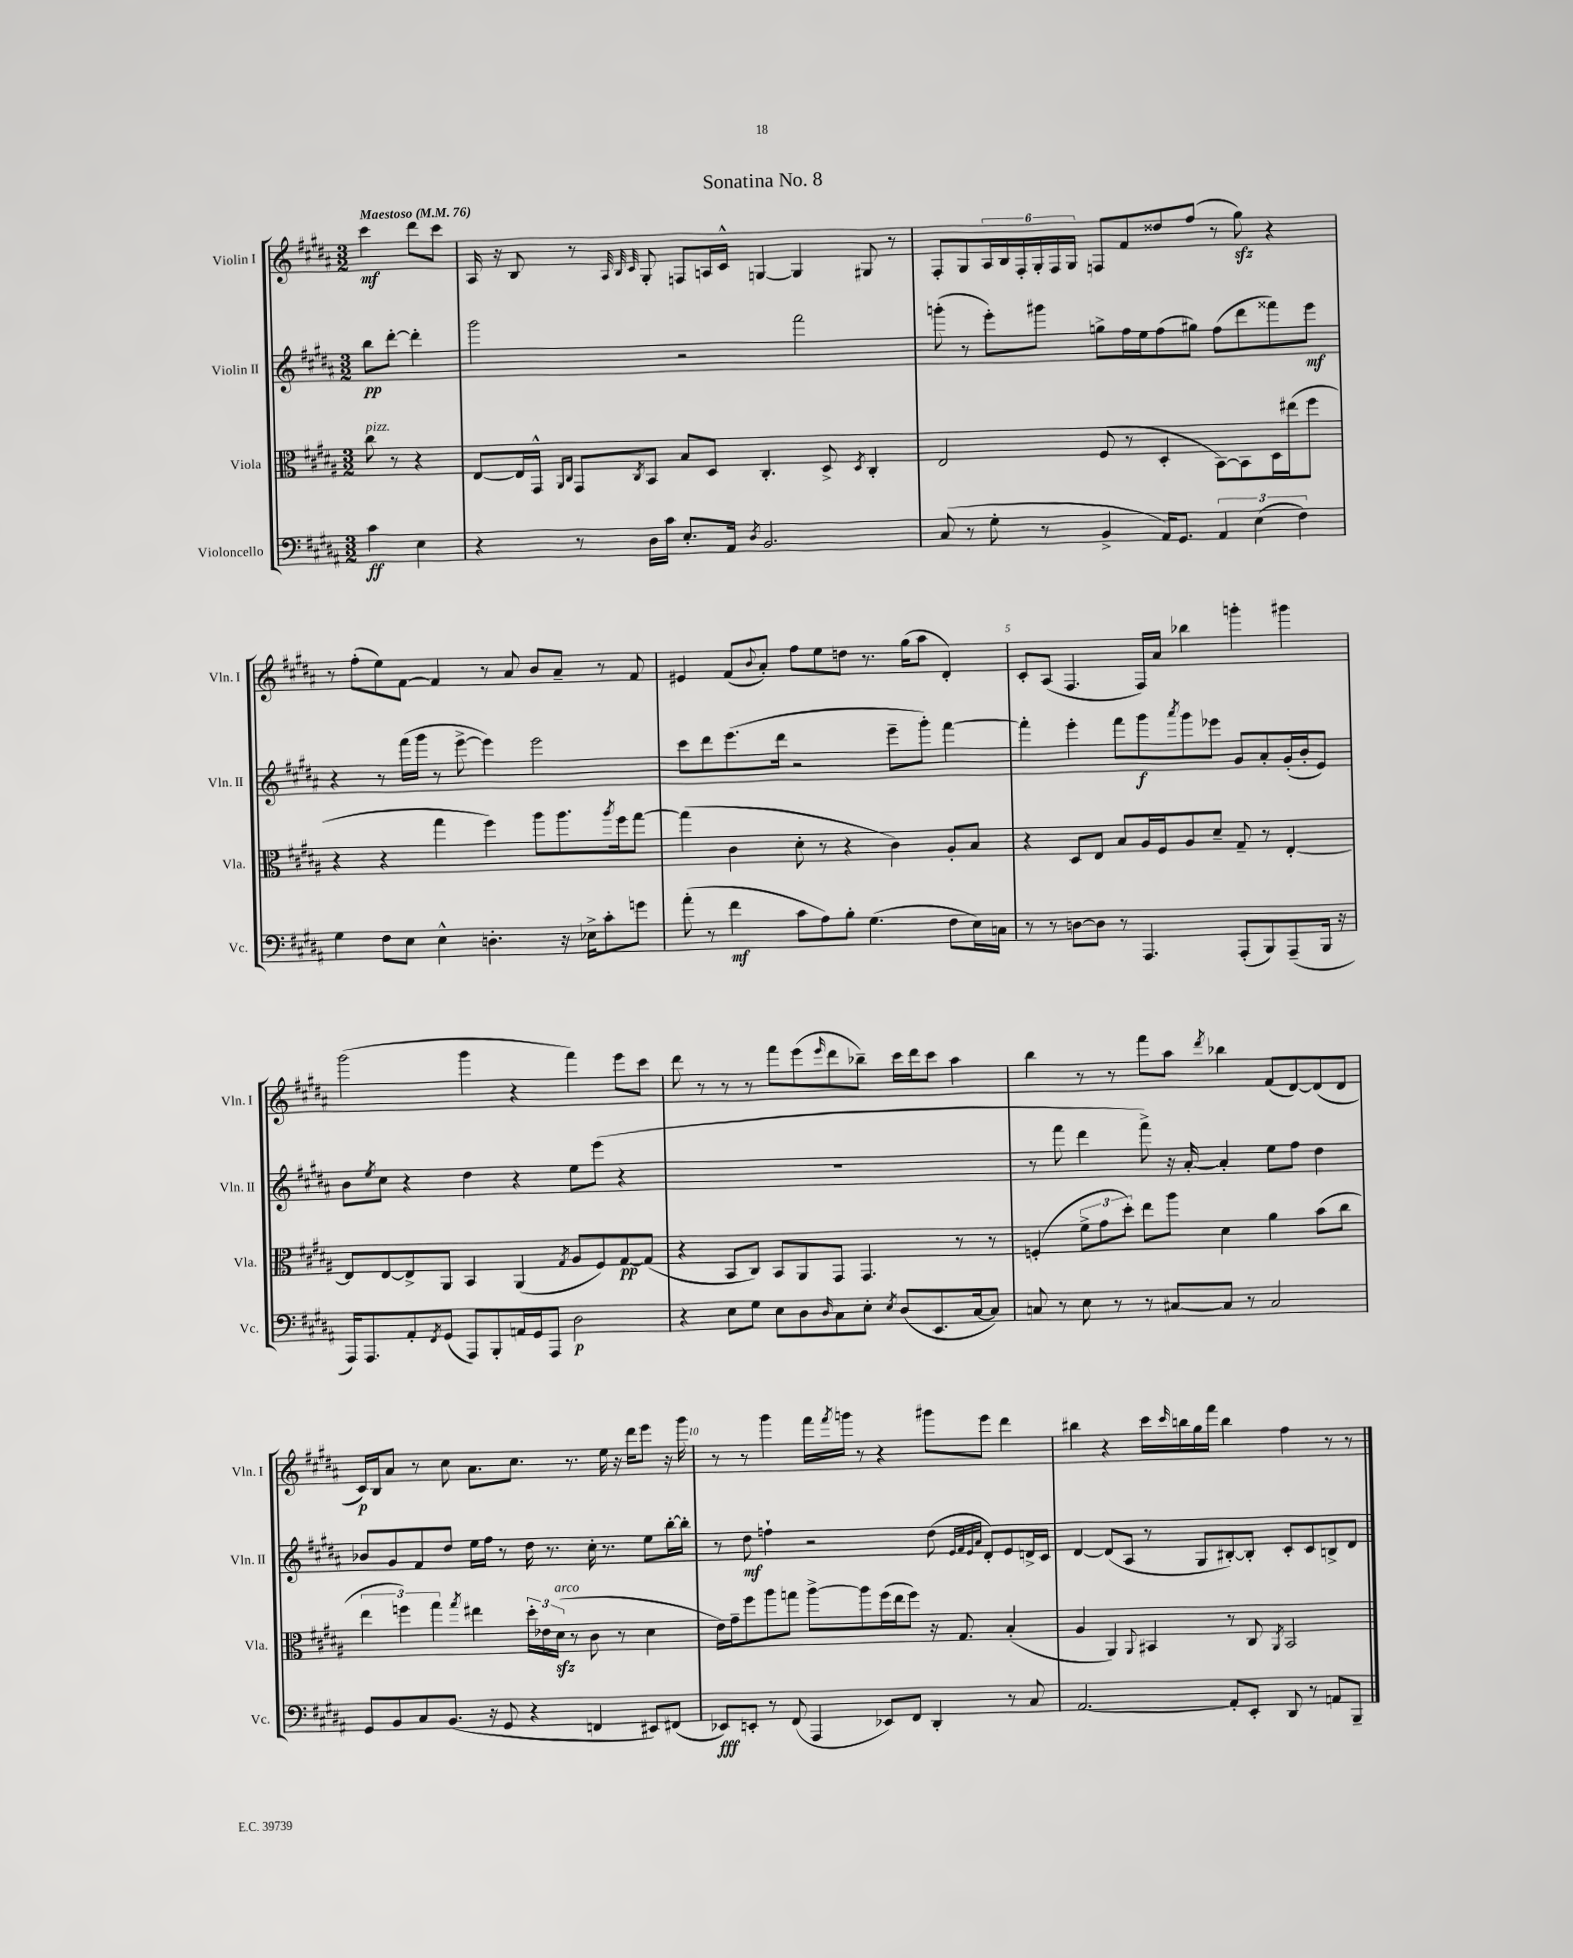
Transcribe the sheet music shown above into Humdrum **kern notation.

**kern	**kern	**kern	**kern
*staff4	*staff3	*staff2	*staff1
*clefF4	*clefC3	*clefG2	*clefG2
*k[f#c#g#d#a#]	*k[f#c#g#d#a#]	*k[f#c#g#d#a#]	*k[f#c#g#d#a#]
*M3/2	*M3/2	*M3/2	*M3/2
*MM76	*MM76	*MM76	*MM76
4c#\	8cc#\	8bb\L	4ccc#\
.	8r	[8ddd#'\J	.
4E\	4r	4ddd#'\]	8ddd#\L
.	.	.	8ccc#\J
=	=	=	=
4r	[8E/L	2ggg#\	16A#/
.	.	.	16r
.	16E/]L	.	8B/
.	16GG#^^/JJ	.	.
.	16qqAA#/LL	.	.
.	16qqC#/JJ	.	.
8r	8GG#/L	.	8r
.	.	.	32qqA#/
.	.	.	32qqB/
.	8qC#/	.	32qqc#/
16D#\LL	8BB/J	.	8G#'/
16c#\JJ	.	.	.
8.E'/L	8B/L	2r	8F/L
.	8D#/J	.	16A/L
16AA#/Jk	.	.	16c#^^/JJ
8qD#/	.	.	.
2.BB/	4.C#'/	.	[4G/
.	.	2fff#\	4G/]
.	8D#^/	.	.
.	8qD#/	.	.
.	4C#'/	.	8G#/
.	.	.	8r
=	=	=	=
(8C#/	2E/	(8ggg'\	8F#'/L
8r	.	8r	8G#/
8G#'\	.	8eee'\L)	24A#/L
.	.	.	24B/
.	.	.	24F#'/
8r	.	8ggg#\J	24G#'/
.	.	.	24F#/
.	.	.	24G#/JJ
4BB^/	(8F#/	8gg^\L	8F/L
.	8r	16ff#\L	8f#/
.	.	16ee\J	.
16AA#/LK)	4D#'/	(8ff#\	8dd##/
8.GG#/J	.	.	.
.	.	8gg#\J)	(8ff#/J
6AA#/	[8BB\L)	(8ff#\L	8r
.	8BB\]	8ddd#\	8gg#\)
(6E\	.	.	.
.	16D#\L	8fff##\)	4r
.	(16ee#\J	.	.
6F#\)	.	.	.
.	8ff#\J	8eee\J	.
=	=	=	=
4G#\	4r	4r	8r
.	.	.	(8ff#'\L
8F#\L	4r	8r	8ee\)
8E\J	.	(16fff#\LL	[8f#\J
.	.	16ggg#\JJ	.
4E^^\	4gg#\	8r	4f#/]
.	.	[8eee^\	.
4.D'\	4ff#\)	4eee\])	8r
.	.	.	8a#/
.	8aa#\L	2eee\	8b/L
16r	8.aa#\	.	8a#~/J
16E-^\LK	.	.	.
8c#'\	.	.	8r
.	8qaa#/	.	.
.	16ff#\k	.	.
8g\J	[8gg#\J	.	8f#/
=	=	=	=
(8a#'\	(4gg#\]	8ccc#\L	4e#/
8r	.	8ddd#\	.
4f#\	4c#\	(8.eee\	(8f#/L
.	.	.	8qqb/
.	.	.	8a#'/J)
.	.	16ddd#\Jk	.
8c#\L	8d#'\	2r	8ff#\L
8A#\)	8r	.	8ee\
8B'\J	4r	.	8dd\J
(4.G#\	.	.	8.r
.	4c#\)	8eee~\L	.
.	.	.	(16gg#\LK
.	.	8ggg#'\J)	8aa#\J
8F#\L	8A#'/L	[4fff#\	4d#'/)
16E\L)	8B/J	.	.
16C\JJ	.	.	.
=	=	=	=
8r	4r	4fff#'\]	8c#'/L
8r	.	.	(8A#/J
[8D\L	8D#/L	4eee'\	4.F#/
8D\]J	8E/J	.	.
8r	8B/L	8fff#\L	.
4.AAA#/	16A#/L	8ggg#\	16F#/LL)
.	16F#/J	.	16a#/JJ
.	.	8qaaa#/	.
.	8A#/	8ggg#\	4bb-\
.	8d#~/J	8eee-\J	.
(8AAA#'/L	8G#~/	8g#/L	4ggg'\
8BBB/)	8r	8a#'/	.
(8AAA#~/	[4E'/	(16g#'/L	4ggg#\
.	.	16b'/J	.
16BBB/Jk	.	8e/J)	.
16r	.	.	.
=	=	=	=
16AAA#/LK)	8E/]L	8b\L	(2ggg#\
8.AAA#/	.	.	.
.	.	8qee/	.
.	[8E/	8cc#\J	.
8AA#'/	8E^/]	4r	.
8qFF#/	.	.	.
(8GG#/J	8AA#/J	.	.
8AAA#/L)	4BB/	4dd#\	4ggg#\
8BBB'/	.	.	.
16AA/L	(4AA#/	4r	4r
16GG#/J	.	.	.
8AAA#/J	.	.	.
.	8qG#/	.	.
2D#\	8A#/L	8ee\L	4fff#\)
.	8F#/)	(8eee\J	.
.	[8G#/	4r	8eee\L
.	(8G#/]J	.	8ccc#\J
=	=	=	=
4r	4r	1.r	8ddd#\
.	.	.	8r
8E\L	8BB/L	.	8r
8G#\J	8C#/J)	.	8r
8E\L	8BB/L	.	8fff#\L
8D#\	8AA#/	.	(8eee\
16qqD#/	.	.	16qqeee/
8C#\	8GG#/J	.	8ddd#\
8E'\J	4.GG#/	.	8bb-~\J)
8qE/	.	.	.
(8D#/L	.	.	16ccc#\LL
.	.	.	16ddd#\J
8.EE/	.	.	8ccc#\J
.	8r	.	4aa#\
[16C#/k	.	.	.
8C#/]J)	8r	.	.
=	=	=	=
8C/	(4F'/	8r	4bb\
8r	.	8fff#\	.
8E\	12f#^\L	4ddd#\	8r
.	12g#\	.	.
8r	.	.	8r
.	12dd#'\J)	.	.
8r	8ee\L	8fff#^\)	8fff#\L
[8C#/L	8aa#\J	16r	8aa#\J
.	.	[16a#'/	.
.	.	.	8qddd#/
8C#/]J	4d#\	4a#'/]	4bb-\
8r	.	.	.
2C#/	4a#\	8ee\L	(8f#/L
.	.	8ff#\J	[8d#/)
.	(8b\L	4dd#\	(8d#/]
.	8cc#\J	.	8d#/J
=	=	=	=
8GG#/L	6ee\	8b-/L	16c#/LL)
.	.	.	16B/J
8BB/	.	8g#/	8a#/J
.	6ff\)	.	.
8C#/	.	8f#/	8r
.	6gg#\	.	.
(8.BB/J	.	8dd#/J	8cc#\
.	8qgg#/	.	.
.	4ee#\	16ee\LL	8.a#\L
16r	.	16ff#\JJ	.
8GG#/	.	8r	.
.	.	.	8.cc#\J
4r	24dd#'\LL	16dd#\	.
.	24e-\	.	.
.	.	8.r	.
.	(24d#\JJ	.	.
.	8r	.	8.r
4FF/	8c#\	16cc#'\	.
.	.	8.r	16ee\
.	8r	.	16r
.	.	.	16ddd#\LK
8EE#/L)	4d#\	8ee\L	8eee\J
(8FF#/J	.	[16bb'\L	16r
.	.	16bb'\]JJ	16ggg#\
=	=	=	=
8EE-/L)	16e\LL)	8r	8r
.	16g#~\J	.	.
8EE'/J	8ff#\	8dd#\	8r
8r	8aa#\	4ff`\	4ggg#\
(8FF#/	8gg\J	.	.
4AAA#/	[8aa#^\L	2r	16fff#\LL
.	.	.	8qfff#/
.	.	.	16ggg\JJ
.	8aa#\]	.	8r
8EE-/L)	(16ff#\L	.	4r
.	16ee\J	.	.
8FF#/J	8ff#\J)	.	.
4DD#'/	16r	(8dd#\	8ggg#\L
.	8.G#/	.	.
.	.	32qqe/LLL	.
.	.	32qqf#/	.
.	.	32qqe/	.
.	.	32qqa#/JJJ	.
.	.	8d#'/L)	8eee\J
8r	(4B'/	8e/	4ddd#\
8C#/	.	16d^/L	.
.	.	16c#/JJ	.
=	=	=	=
[2.AA#/	4A#/	[4d#/	4bb#\
.	4AA#/)	(8d#/]L	4r
.	.	8A#/J	.
.	8qqAA#/	.	.
.	4BB#/	8r	16ccc#\LL
.	.	.	16qqccc#/
.	.	.	16bb\
.	.	8G#/L	16gg#\
.	.	.	16fff#\JJ
8AA#'/]L	8r	[8B#'/)	4bb\
8EE'/J	8C#/	8B#'/]J	.
.	8qAA#/	.	.
8DD#/	2BB#/	8c#'/L	4ff#\
8r	.	8c#/	.
8AA/L	.	8B^/	8r
8BBB~/J	.	8d#/J	8r
==	==	==	==
*-	*-	*-	*-
